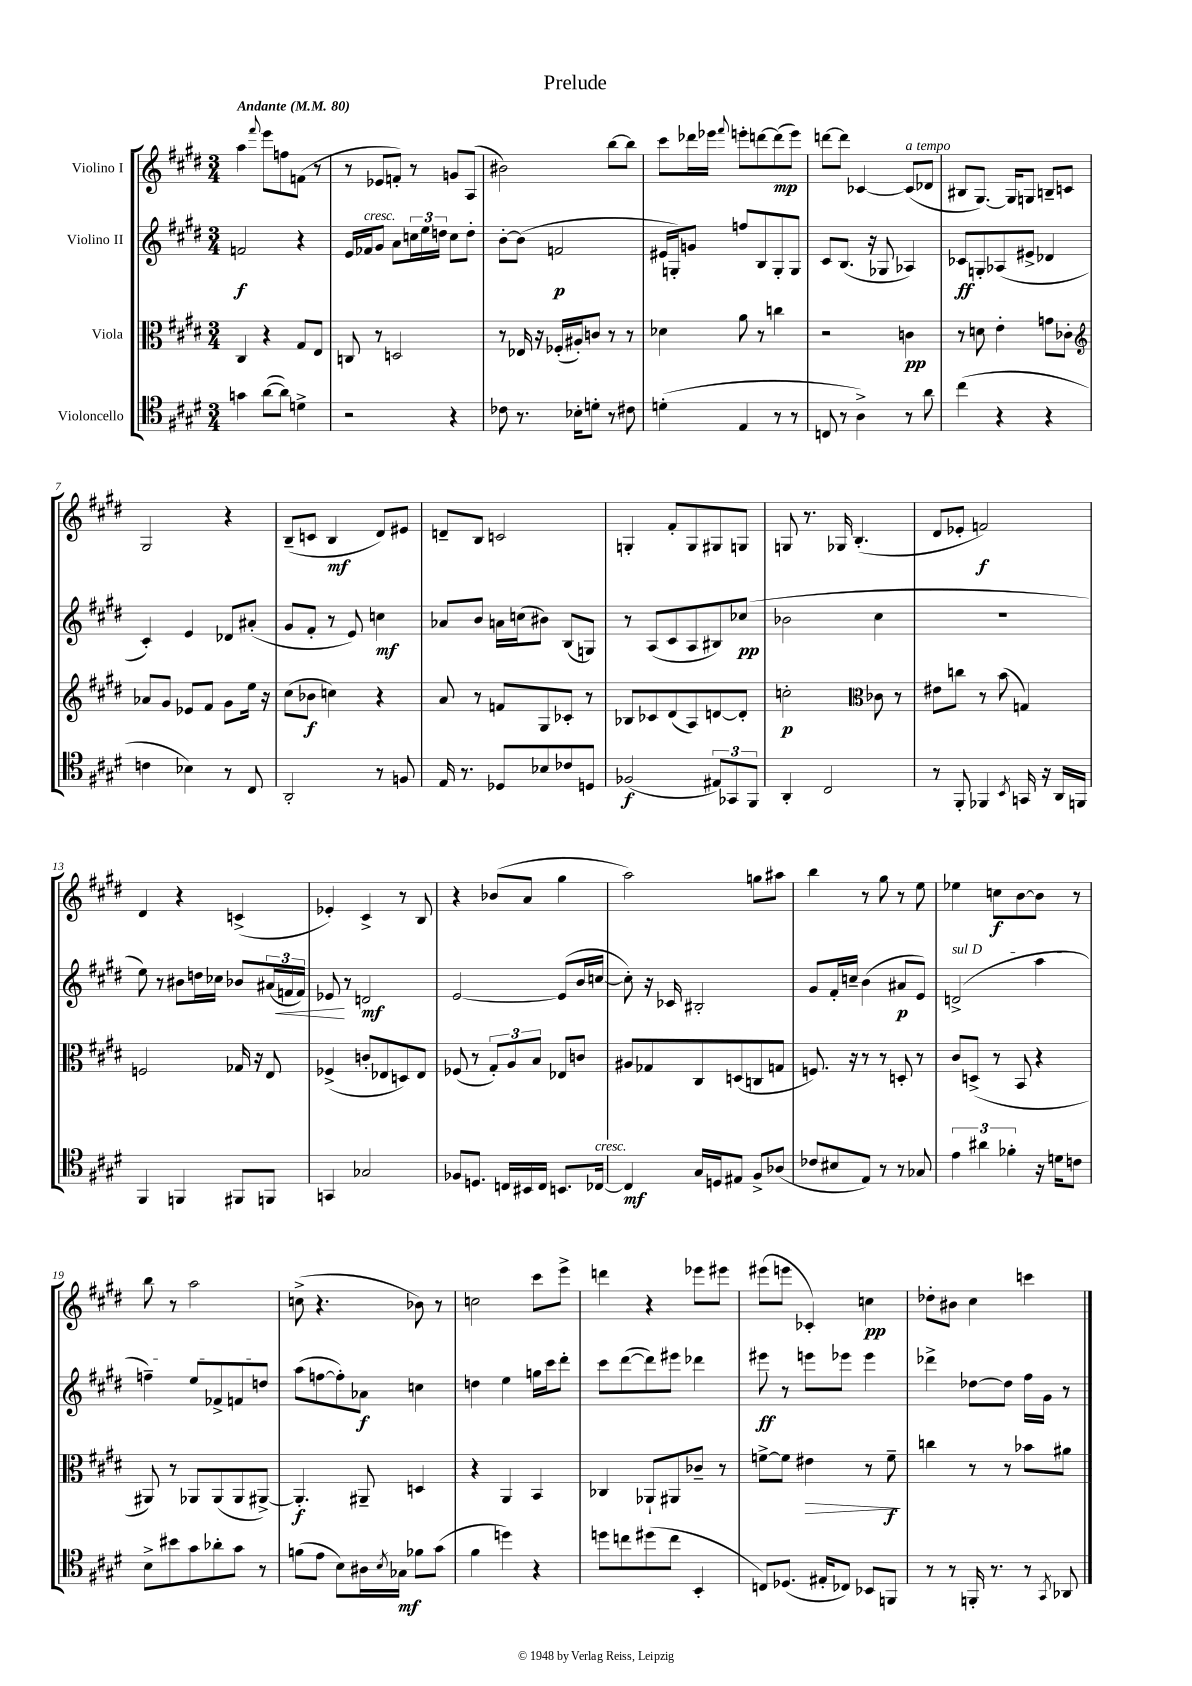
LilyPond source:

\header { title = "Prelude" }
<<
\new StaffGroup <<
\new Staff = "s0" \with { instrumentName = "Violino I" } {
    \clef treble \key e \major \numericTimeSignature \time 3/4 \tempo "Andante" 4 = 80
    a''4 \appoggiatura { fis'''8 } e'''8 f''8 f'8( r8 |
    r8 ees'8 f'8-.) r8 g'8 a8( |
    bis'2) b''8~ b''8 |
    cis'''8 des'''16 ees'''16 \appoggiatura { fis'''8 } e'''8-. d'''8~ d'''8\mp( e'''8) |
    d'''8~ d'''8 ces'4~ ces'8^\markup { \italic "a tempo" }( des'8 |
    bis8 gis8.~) gis16 g8 b8-- c'8 |
    gis2 r4 |
    b8--( c'8 b4\mf dis'8) eis'8 |
    d'8-- b8 c'2 |
    g4-. fis'8-. g8 gis8 g8 |
    g8 r8. ges16 b4.-.( |
    dis'8 ees'8-. f'2\f) |
    dis'4 r4 c'4->( |
    ees'4-.) cis'4-> r8 b8 |
    r4 bes'8( a'8 gis''4 |
    a''2) g''8 ais''8 |
    b''4 r8 gis''8 r8 e''8 |
    ees''4 c''8\f b'8~ b'8 r8 |
    b''8 r8 a''2 |
    c''8->( r4. bes'8) r8 |
    c''2 cis'''8 e'''8-> |
    d'''4 r4 ees'''8 eis'''8 |
    eis'''8( e'''8 ces'4-.) c''4\pp |
    des''8-. bis'8 cis''4 c'''4 \bar "|." |
}
\new Staff = "s1" \with { instrumentName = "Violino II" } {
    \clef treble \key e \major \numericTimeSignature \time 3/4
    f'2\f r4 |
    e'16 fes'16^\markup { \italic "cresc." } gis'8 a'8 \tuplet 3/2 { c''16 e''16 d''16 } c''8 d''8-. |
    b'8~-. b'8( f'2\p |
    eis'16 g16-.) g'8 f''8 b8 g8-. g8 |
    cis'8 b8.( r16 ges8 aes4) |
    ces'8\ff g8-. aes8( eis'8-> des'4 |
    cis'4-.) e'4 des'8 ais'8-.( |
    gis'8 fis'8-. r8 e'8) c''4\mf |
    aes'8 b'8 a'16 c''16( bis'8) b8( g8) |
    r8 a8( cis'8 a8 bis8) ces''8\pp( |
    bes'2 cis''4 |
    R2. |
    e''8) r8 bis'8 d''16 ces''16 bes'8 \tuplet 3/2 { ais'16( f'16\< f'16) } |
    ees'8\! r8 d'2\mf |
    e'2~ e'8( b'16 c''16~ |
    c''8-.) r16 ces'16 bis2-. |
    gis'8 fis'16-. c''16-- b'4( ais'8\p e'8) |
    \once \override TextSpanner.bound-details.left.text = \markup { \italic "sul D" } d'2->\startTextSpan( a''4 |
    f''4--) e''8 fes'8-> f'8 d''8\stopTextSpan |
    a''8( f''8~ f''8-.) aes'8\f c''4 |
    d''4 e''4 g''16 cis'''16 dis'''8-. |
    cis'''8 dis'''8~( dis'''8) eis'''8 des'''4 |
    eis'''8\ff r8 e'''8 ees'''8 ees'''4 |
    des'''4-> des''8~ des''8 fis''16 gis'16 r8 \bar "|." |
}
\new Staff = "s2" \with { instrumentName = "Viola" } {
    \clef alto \key e \major \numericTimeSignature \time 3/4
    cis4 r4 gis8 e8 |
    c8 r8 d2 |
    r8 ees16 r16 fes16-.( ais16-.) c'8 r8 r8 |
    des'4 a'8 r8 c''4 |
    r2 c'4\pp |
    r8 d'8 e'4-. g'8 ces'8-. |
    \clef treble aes'8 gis'8 ees'8 fis'8 gis'8 e''16 r16 |
    cis''8( bes'8\f c''4) r4 |
    a'8 r8 f'8 gis8 ces'8-. r8 |
    bes8 ces'8 dis'8( a8) d'8~ d'8-. |
    c''2-.\p \clef alto ces'8 r8 |
    eis'8 c''8 r8 b'8( g4) |
    f2 ges16 r16 e8 |
    fes4->( c'8-. ees8 d8) ees8 |
    fes8( r8 \tuplet 3/2 { gis8-.) a8 b8 } ees8 c'8 |
    ais8 ges8 cis8 d8( c8 g8 |
    f8.) r16 r8 r8 d8-. r8 |
    cis'8 d8->( r8 b,8 r4 |
    ais,8) r8 aes,8 aes,8( aes,8 ais,8~->) |
    ais,4.-.\f ais,8-- d4 |
    r4 a,4 b,4 |
    ces4 aes,8-! ais,8 ces'8-- r8 |
    f'8~-> f'8 eis'4\> r8 f'8--\f\! |
    c''4 r8 r8 bes'8 ais'8 \bar "|." |
}
\new Staff = "s3" \with { instrumentName = "Violoncello" } {
    \clef tenor \key e \major \numericTimeSignature \time 3/4
    g'4 a'8~( a'8) d'4-> |
    r2 r4 |
    ces'8 r8. bes16-. d'8-. r8 cis'8 |
    d'4-.( e4 r8 r8 |
    c8 r8 a4->) r8 a'8 |
    cis''4( r4 r4 |
    c'4 bes4) r8 cis8 |
    a,2-. r8 f8 |
    e16 r8. des8 bes8 ces'8 d8 |
    fes2\f( \tuplet 3/2 { eis8) ges,8 fis,8 } |
    a,4-. cis2 |
    r8 fis,8-. fes,4 \acciaccatura { b,8 } g,16 r16 a,16 f,16 |
    fis,4 f,4 fis,8 f,8 |
    g,4 ges2 |
    fes8 d8. c16 bis,16 c16 b,8. ces16~^\markup { \italic "cresc." } |
    ces4\mf gis16 d16 eis8 fis8-> aes8( |
    ces'8 bis8 e8) r8 r8 ges8 |
    \tuplet 3/2 { e'4 ais'4 fes'4-. } r16 d'16 c'8 |
    b8-> bis'8 gis'8 aes'8-. gis'8 r8 |
    f'8( e'8 b8) ais16 \acciaccatura { b8 } ges16\mf fes'8 gis'8( |
    fis'4 d''4) r4 |
    d''8 c''8 dis''8( c''8 b,4-. |
    c8) des8.( eis16-. ces8) bes,8 f,8 |
    r8 r8 f,16-. r8. r8 \acciaccatura { gis,8 } aes,8 \bar "|." |
}
>>
>>
